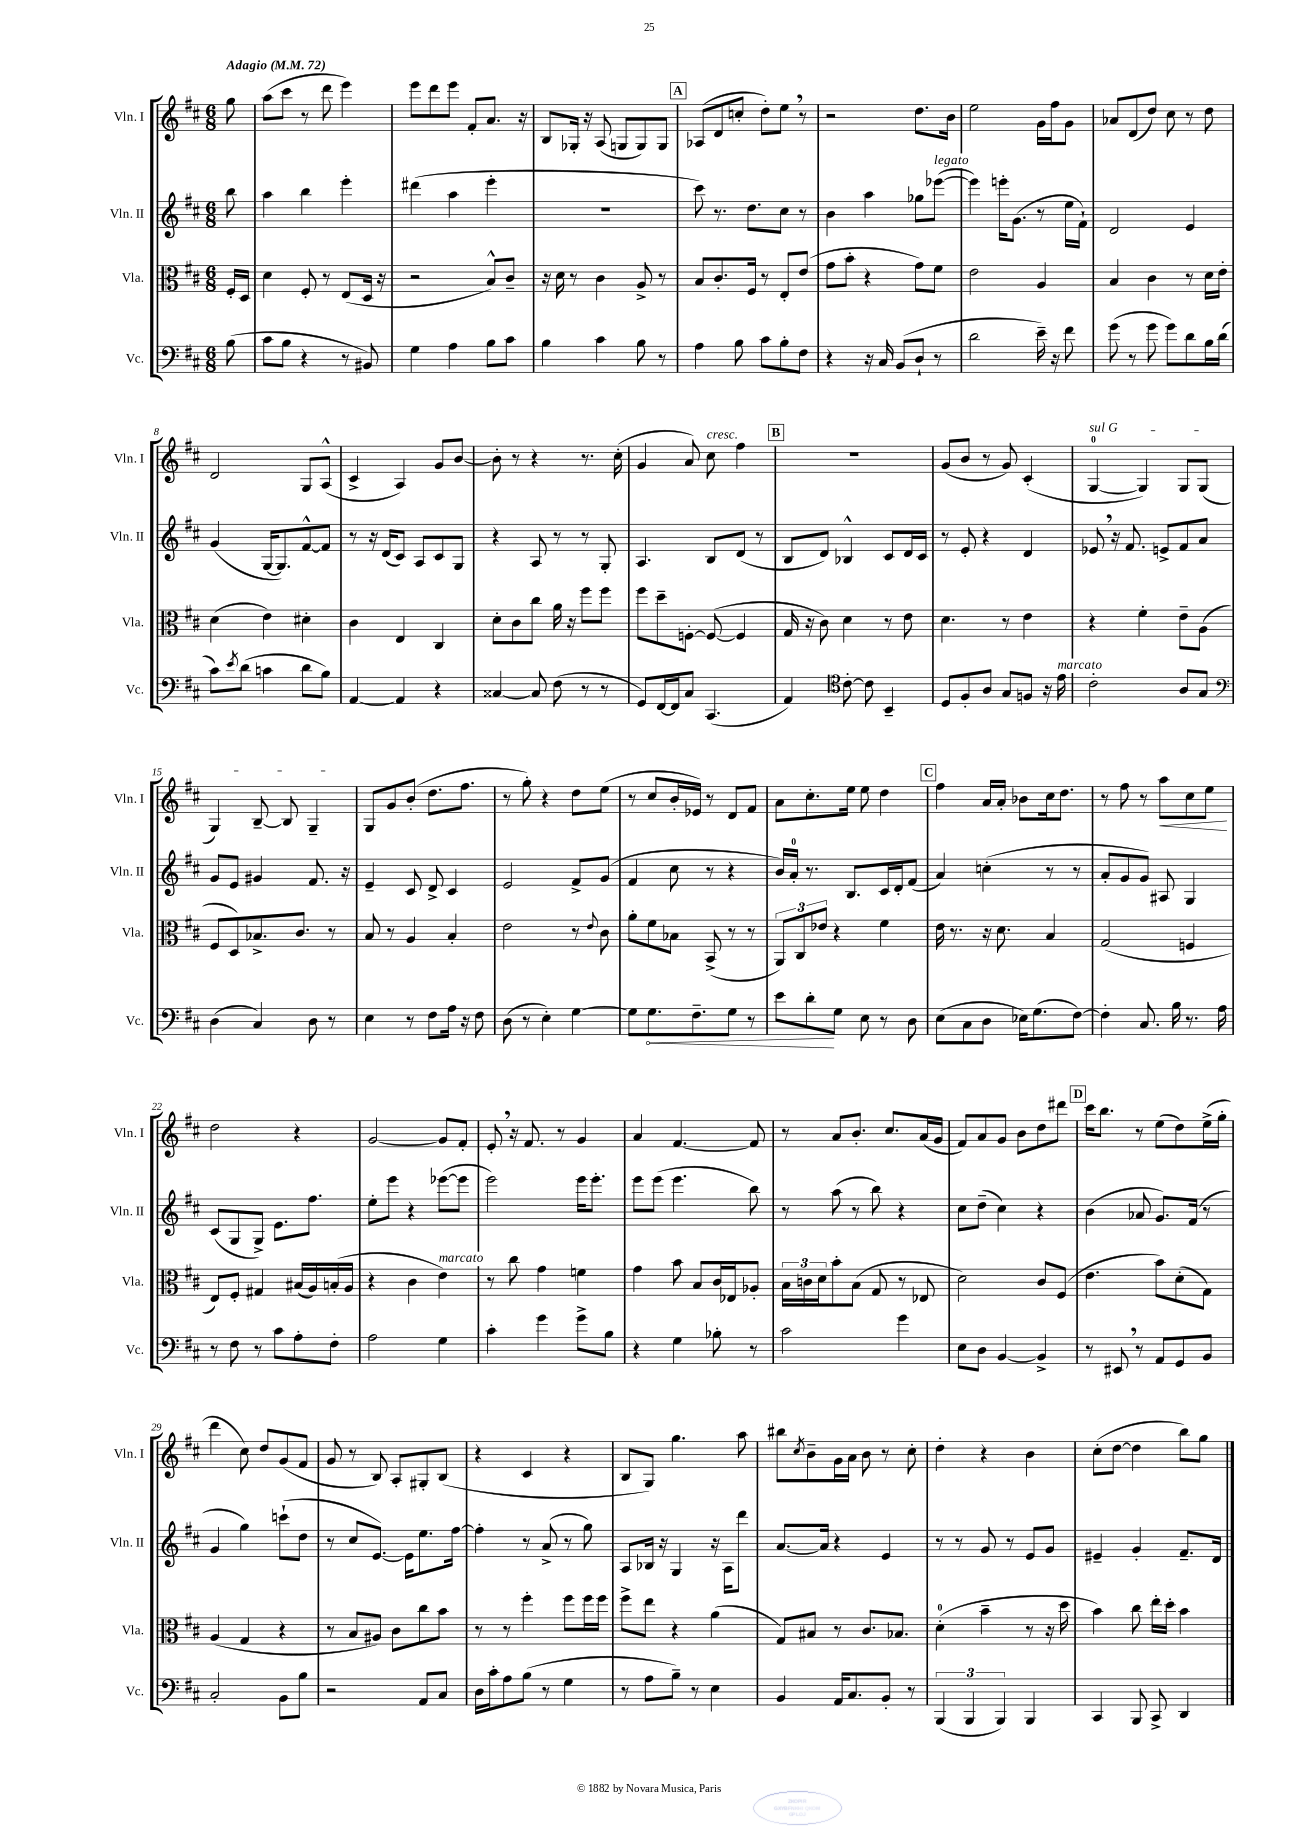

**kern	**dynam	**kern	**kern	**kern	**dynam
*part4	*part4	*part3	*part2	*part1	*part1
*staff4	*staff4	*staff3	*staff2	*staff1	*staff1
*I"Vc.	*	*I"Vla.	*I"Vln. II	*I"Vln. I	*
*I'Vc.	*	*I'Vla.	*I'Vln. II	*I'Vln. I	*
*clefF4	*	*clefC3	*clefG2	*clefG2	*
*k[f#c#]	*	*k[f#c#]	*k[f#c#]	*k[f#c#]	*
*M6/8	*	*M6/8	*M6/8	*M6/8	*
*MM72	*	*MM72	*MM72	*MM72	*
=	=	=	=	=	=
!	!	!	!	!LO:TX:a:B:t=Adagio	!
(8B\	.	16F#'/LL	8bb\	8gg\	.
.	.	16D/JJ	.	.	.
=1	=1	=1	=1	=1	=1
8c#\L	.	4d\	4aa\	(8aa\L	.
8B\J	.	.	.	8ccc#\J	.
4r	.	8F#'/	4bb\	8r	.
.	.	8r	.	8ddd\	.
8r	.	(8E/L	4eee'\	4eee\)	.
8BB#X/)	.	16D/Jk	.	.	.
.	.	16r	.	.	.
=2	=2	=2	=2	=2	=2
4G\	.	2r	(4ddd#X\	8eee\L	.
.	.	.	.	8ddd\	.
4A\	.	.	4aa\	8eee\J	.
.	.	.	.	8f#'/L	.
8B\L	.	8B^^/L)	4eee'\	8.a/J	.
8c#\J	.	8c#~/J	.	.	.
.	.	.	.	16r	.
=3	=3	=3	=3	=3	=3
4B\	.	16r	2.r	8B/L	.
.	.	16d\	.	.	.
.	.	8r	.	16G-X'/Jk	.
.	.	.	.	16r	.
4c#\	.	4c#\	.	(8A/	.
.	.	.	.	8Gn/L	.
8B\	.	8A^/	.	8G/)	.
8r	.	8r	.	8G/J	.
!!LO:REH:place=s1:t=A
=4	=4	=4	=4	=4	=4
4A\	.	8B/L	8ccc#\)	(8A-X/L	.
.	.	8.c#'/	8.r	8d/	.
8B\	.	.	.	8ccn'/J	.
.	.	16F#/Jk	8.dd\L	.	.
8c#\L	.	8r	.	8dd'\L)	.
8B'\	.	8E'/L	8cc#\J	8ee,\J	.
8F#\J	.	(8e/J	8r	8r	.
=5	=5	=5	=5	=5	=5
4r	.	8g\L	4b\	2r	.
.	.	8b'\J	.	.	.
16r	.	4r	4aa\	.	.
16C#/	.	.	.	.	.
(8BB/L	.	.	.	.	.
8D`/J	.	8g\L)	8gg-X\L	8.dd\L	.
!	!	!	!LO:TX:a:i:t=legato	!	!
8r	.	8f#\J	([8eee-X\J	.	.
.	.	.	.	16b\Jk	.
=6	=6	=6	=6	=6	=6
2d\	.	2e\	4eee-\])	2ee\	.
.	.	.	16eeen'\KL	.	.
.	.	.	(8.g\J	.	.
16e~\)	.	4A/	8r	16g\LL	.
16r	.	.	.	16ff#\J	.
8f#\	.	.	16ee\LL	8g\J	.
.	.	.	16f#`\JJ)	.	.
=7	=7	=7	=7	=7	=7
(8g\	.	4B/	2d/	8a-X/L	.
8r	.	.	.	(8d/	.
8g\	.	4c#\	.	8dd/J)	.
8g\L)	.	.	.	8cc#\	.
8d\	.	8r	4e/	8r	.
16B\L	.	16d\LL	.	8dd\	.
(16d\JJ	.	16e'\JJ	.	.	.
!!LO:LB:g=z
=8	=8	=8	=8	=8	=8
8c#\L)	.	(4d\	(4g/	2d/	.
8qe/	.	.	.	.	.
(8d\J	.	.	.	.	.
4cn\	.	4e\)	[16G/KL	.	.
.	.	.	8.G/])	.	.
8d\L	.	4d#X'\	[8f#^^/	8G/L	.
8B\J)	.	.	8f#/J]	(8A^^/J	.
=9	=9	=9	=9	=9	=9
[4AA/	.	4c#\	8r	4c#^/	.
.	.	.	16r	.	.
.	.	.	(16d/KL	.	.
4AA/]	.	4E/	8c#/J)	4A/)	.
.	.	.	8A/L	.	.
4r	.	4C#/	8c#/	8g/L	.
.	.	.	8G/J	[8b/J	.
=10	=10	=10	=10	=10	=10
[4C##X/	.	8d'\L	4r	8b'\]	.
.	.	8c#\	.	8r	.
8C##/]	.	8cc#\J	8A/	4r	.
(8F#\	.	16a\	8r	.	.
.	.	16r	.	.	.
8r	.	8ff#\L	8r	8.r	.
8r	.	8ff#\J	8G'/	.	.
.	.	.	.	(16cc#'\	.
=11	=11	=11	=11	=11	=11
8GG/L)	.	8ff#\L	4.A/	4g/	.
[16FF#/L	.	8dd~\	.	.	.
16FF#/J]	.	.	.	.	.
8C#/J	.	[8Fn'\J	.	8a/)	.
!	!	!	!	!LO:TX:a:i:t=cresc.	!
(4.CC#/	.	(8F/_	8B/L	8cc#\	.
.	.	4F/]	(8d/J	4ff#\	.
.	.	.	8r	.	.
!!LO:REH:place=s1:t=B
=12	=12	=12	=12	=12	=12
4AA/)	.	16G/	8B/L	2.r	.
.	.	16r	.	.	.
.	.	8c#\)	8d/J)	.	.
*clefC4	*	*	*	*	*
[8c#'\	.	4d\	4B-X^^/	.	.
8c#\]	.	.	.	.	.
4BB~/	.	8r	8c#/L	.	.
.	.	8e\	16d/L	.	.
.	.	.	16c#/JJ	.	.
=13	=13	=13	=13	=13	=13
8D/L	.	4.d\	8r	(8g/L	.
8F#'/	.	.	8e'/	8b/J	.
8A/J	.	.	4r	8r	.
8G/L	.	8r	.	8g/)	.
8Fn/J	.	4e\	4d/	(4c#'/	.
16r	.	.	.	.	.
!LO:TX:a:i:t=marcato	!	!	!	!	!
16e\	.	.	.	.	.
=14	=14	=14	=14	=14	=14
!	!	!	!	!LO:TX:a:i:t=sul G	!
2c#'\	.	4r	8e-X,/	[4G/	.
.	.	.	16r	.	.
.	.	.	8.f#/	.	.
.	.	4f#'\	.	4G/])	.
.	.	.	8en^/L	.	.
8A/L	.	8e~\L	8f#/	8G/L	.
8G/J	.	(8A\J	8a/J	(8G/J	.
!!LO:LB:g=z
=15	=15	=15	=15	=15	=15
*clefF4	*	*	*	*	*
(4D\	.	8F#/L	8g/L	4G/)	.
.	.	8D/)	8e/J	.	.
4C#/)	.	8.B-X^/	4g#X/	[8B~/	.
.	.	.	.	8B/]	.
.	.	8.c#/J	.	.	.
8D\	.	.	8.f#/	4G~/	.
8r	.	8r	.	.	.
.	.	.	16r	.	.
=16	=16	=16	=16	=16	=16
4E\	.	8B/	4e~/	8G/L	.
.	.	8r	.	8g/	.
8r	.	4A/	8c#/	(8b'/J	.
8F#\L	.	.	8d^/	8.dd\L	.
16A\Jk	.	4B'/	4c#/	.	.
16r	.	.	.	8.ff#\J	.
8F#\	.	.	.	.	.
=17	=17	=17	=17	=17	=17
(8D\	.	2e\	2e/	8r	.
8r	.	.	.	8gg'\)	.
4E'\)	.	.	.	4r	.
[4G\	.	8r	8f#^/L	8dd\L	.
.	.	8qqe/	.	.	.
.	.	8c#\	(8g/J	(8ee\J	.
=18	=18	=18	=18	=18	=18
8G\L]	.	8a'\L	4f#/	8r	.
!	!LO:HP:b	!	!	!	!
8.G\	<	8f#\	.	8cc#/L	.
.	.	8B-X\J	8cc#\	16b'/L	.
8.F#~\	.	.	.	16e-X/JJ)	.
.	.	(8BB^/	8r	8r	.
8G\J	.	8r	4r	8d/L	.
8r	.	8r	.	8f#/J	.
=19	=19	=19	=19	=19	=19
8e\L	.	12AA/L)	16b/LL)	8a\L	.
.	.	.	16a'/JJ	.	.
.	.	12C#/	.	.	.
8d'\	.	.	8.r	8.cc#'\	.
.	.	12e-X/J	.	.	.
8G\J	[	4r	.	.	.
.	.	.	8.B/L	16ee\Jk	.
8E\	.	.	.	8ee\	.
8r	.	4f#\	16c#/L	4dd\	.
.	.	.	16d'/J	.	.
8D\	.	.	(8f#/J	.	.
!!LO:REH:place=s1:t=C
=20	=20	=20	=20	=20	=20
(8E\L	.	16e\	4a/)	4ff#\	.
.	.	8.r	.	.	.
8C#\	.	.	.	.	.
8D\J	.	16r	(4ccn'\	16a/LL	.
.	.	8.d\	.	16a'/JJ	.
16E-X\KL)	.	.	.	8b-X\L	.
(8.G\	.	.	.	.	.
.	.	4B/	8r	16cc#\k	.
.	.	.	.	8.dd\J	.
[8F#\J)	.	.	8r	.	.
=21	=21	=21	=21	=21	=21
4F#'\]	.	(2G/	8a'/L	8r	.
.	.	.	8g/	8ff#\	.
8.C#/	.	.	8g/J)	8r	.
!	!	!	!	!	!LO:HP:b
.	.	.	8A#X/	8aa\L	<
16B\	.	.	.	.	.
8.r	.	4Fn/	4G/	8cc#\	.
.	.	.	.	8ee\J	.
16A\	.	.	.	.	.
.	.	.	.	.	[
!!LO:LB:g=z
=22	=22	=22	=22	=22	=22
8r	.	8E/L)	(8c#/L	2dd\	.
8F#\	.	8F#'/J	8G/	.	.
8r	.	4G#X/	8G^/J)	.	.
8c#\L	.	.	8.e\L	.	.
8A'\	.	(16B#X/LL	.	4r	.
.	.	16A/)	8.ff#\J	.	.
8F#'\J	.	(16Bn'/	.	.	.
.	.	16A/JJ	.	.	.
=23	=23	=23	=23	=23	=23
2A\	.	4r	8ee'\L	[2g/	.
.	.	.	8eee\J	.	.
.	.	4c#\	4r	.	.
!	!	!LO:TX:a:i:t=marcato	!	!	!
4G\	.	4e\)	([8eee-X\L	8g/L]	.
.	.	.	8eee-\J]	8f#'/J	.
=24	=24	=24	=24	=24	=24
4c#'\	.	8r	2eee\)	8e',/	.
.	.	8cc#\	.	16r	.
.	.	.	.	8.f#/	.
4g\	.	4g\	.	.	.
.	.	.	.	8r	.
8g^\L	.	4fn\	16eee\KL	4g/	.
.	.	.	8.eee'\J	.	.
8B\J	.	.	.	.	.
=25	=25	=25	=25	=25	=25
4r	.	4g\	8eee\L	4a/	.
.	.	.	(8eee\J	.	.
4G\	.	8b\	4.eee\	[4.f#/	.
.	.	8B/L	.	.	.
8B-X'\	.	16c#/L	.	.	.
.	.	16E-X/J	.	.	.
8r	.	8A-X'/J	8bb\)	8f#/]	.
=26	=26	=26	=26	=26	=26
2c#\	.	24B\LL	8r	8r	.
.	.	24cn\	.	.	.
.	.	24d\J	.	.	.
.	.	8b'\	(8aa\	8a/L	.
.	.	(8B\J	8r	8.b'/J	.
.	.	8G/	8bb\)	.	.
.	.	.	.	8.cc#/L	.
4g\	.	8r	4r	.	.
.	.	8E-X/	.	(16a/L	.
.	.	.	.	16g/JJ	.
=27	=27	=27	=27	=27	=27
8E\L	.	2d\)	8cc#\L	8f#/L)	.
8D\J	.	.	(8dd~\J	8a/	.
[4BB/	.	.	4cc#\)	8g/J	.
.	.	.	.	8b\L	.
4BB^/]	.	8c#/L	4r	8dd\	.
.	.	(8F#/J	.	8ddd#X\J	.
!!LO:REH:place=s1:t=D
=28	=28	=28	=28	=28	=28
8r	.	4.e\	(4b\	16ccc#\KL	.
.	.	.	.	8.bb\J	.
8EE#X,/	.	.	.	.	.
8r	.	.	8a-X/	8r	.
8AA/L	.	8b\L)	8.g/L)	(8ee\L	.
8GG/	.	(8d'\	.	8dd\)	.
.	.	.	(16f#/Jk	.	.
8BB/J	.	8G\J)	8r	(16ee^\L	.
.	.	.	.	16gg'\JJ	.
!!LO:LB:g=z
=29	=29	=29	=29	=29	=29
2C#'/	.	(4A/	4g/	4ddd\	.
.	.	4G/	4gg\)	8cc#\)	.
.	.	.	.	8dd/L	.
8BB\L	.	4r	(8cccn`\L	(8g/	.
8B\J	.	.	8dd\J	8f#/J	.
=30	=30	=30	=30	=30	=30
2r	.	8r	8r	8g/	.
.	.	8B/L	8cc#/L	8r	.
.	.	8A#X/J)	[8.e/J)	8B/)	.
.	.	8c#\L	.	8A'/L	.
.	.	.	16e\KL]	.	.
8AA/L	.	8cc#\	8.ee\	8G#X'/	.
8C#/J	.	8b\J	.	(8B/J	.
.	.	.	[16ff#\Jk	.	.
=31	=31	=31	=31	=31	=31
16D\LL	.	8r	4ff#'\]	4r	.
16c#'\J	.	.	.	.	.
8A\	.	8r	.	.	.
(8B\J	.	4ff#'\	8r	4c#/	.
8r	.	.	(8a^/	.	.
4G\	.	8ff#\L	8r	4r	.
.	.	16ff#\L	8gg\)	.	.
.	.	16ff#\JJ	.	.	.
=32	=32	=32	=32	=32	=32
8r	.	8ff#^\L	8A/L	8B/L	.
8A\L	.	8ee\J	16B-X/Jk	8G/J)	.
.	.	.	16r	.	.
8B~\J)	.	4r	4G/	4.gg\	.
8r	.	.	.	.	.
4E\	.	(4a\	16r	.	.
.	.	.	16A\KL	.	.
.	.	.	8ddd\J	8aa\	.
=33	=33	=33	=33	=33	=33
4BB/	.	8G/L)	[8.a/L	8bb#X\L	.
.	.	.	.	8qcc#/	.
.	.	8B#X/J	.	8b~\	.
.	.	.	16a/Jk]	.	.
16AA/KL	.	8r	4r	16g\L	.
8.C#/	.	.	.	16a\JJ	.
.	.	8.c#/L	.	8b\	.
8BB'/J	.	.	4e/	8r	.
.	.	8.B-X/J	.	.	.
8r	.	.	.	8cc#'\	.
=34	=34	=34	=34	=34	=34
(6BBB/	.	(4d'\	8r	4dd'\	.
.	.	.	8r	.	.
6BBB/	.	.	.	.	.
.	.	4b~\	8g/	4r	.
6BBB/)	.	.	.	.	.
.	.	.	8r	.	.
4BBB/	.	8r	8e/L	4b\	.
.	.	16r	8g/J	.	.
.	.	16dd\	.	.	.
=35	=35	=35	=35	=35	=35
4CC#/	.	4b\)	4e#X~/	(8cc#'\L	.
.	.	.	.	[8dd\J	.
8BBB/	.	8cc#\	4g'/	4dd\]	.
8CC#^/	.	16ee'\LL	.	.	.
.	.	16dd'\JJ	.	.	.
4DD/	.	4b\	8.f#~/L	8bb\L)	.
.	.	.	.	8gg\J	.
.	.	.	16d/Jk	.	.
==	==	==	==	==	==
*-	*-	*-	*-	*-	*-
